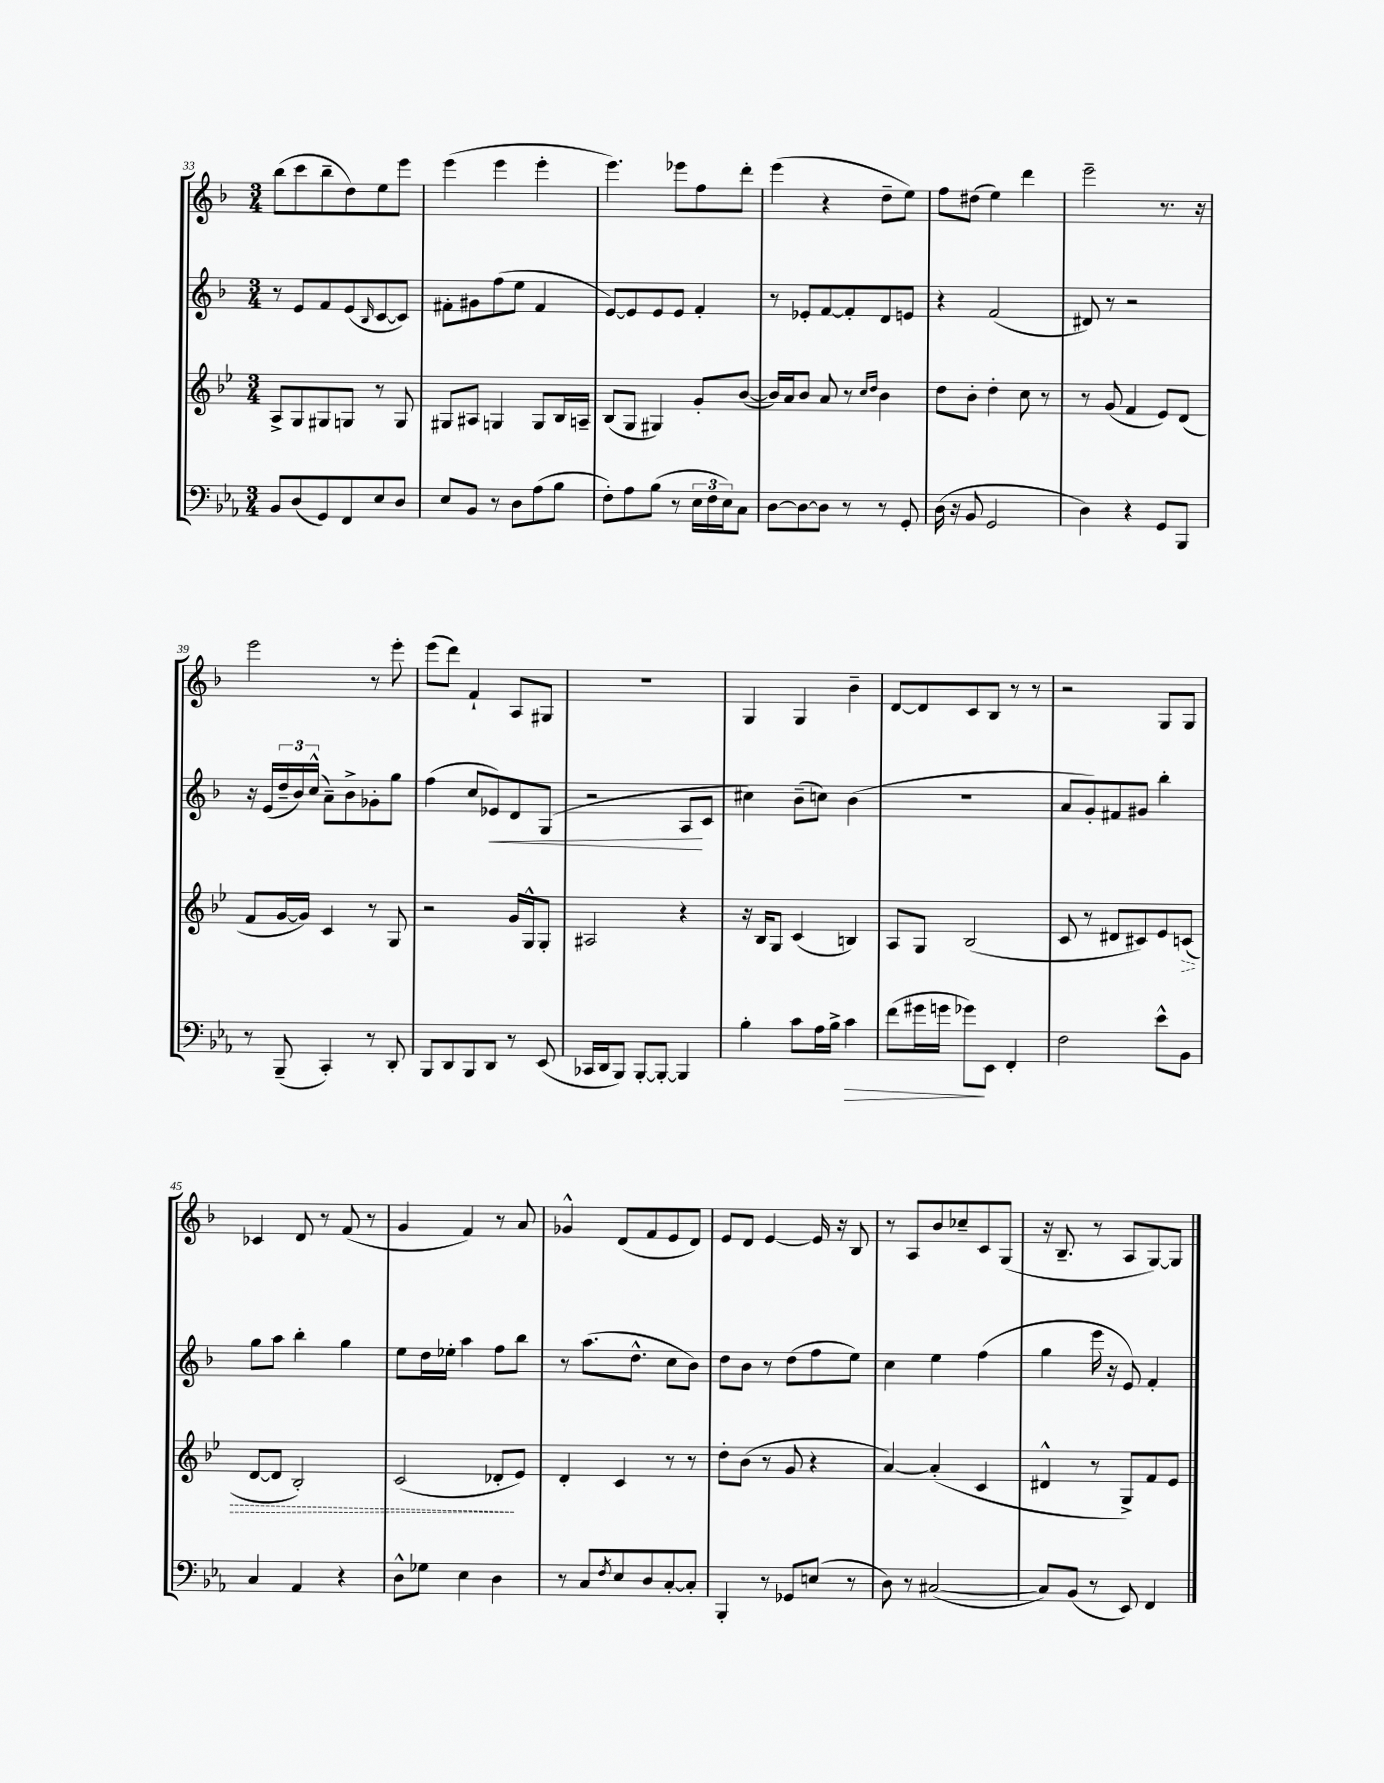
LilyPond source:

<<
\new StaffGroup <<
\new Staff = "s0" {
    \clef treble \key f \major \numericTimeSignature \time 3/4
    bes''8( c'''8 bes''8-- d''8) e''8 e'''8 |
    e'''4( e'''4 e'''4-. |
    e'''4.) ees'''8 f''8 d'''8-. |
    e'''4( r4 d''8-- e''8) |
    f''8 dis''8( e''4) d'''4 |
    e'''2-- r8. r16 |
    e'''2 r8 e'''8-. |
    e'''8( d'''8) f'4-! a8 gis8 |
    R2. |
    g4 g4 bes'4-- |
    d'8~ d'8 c'8 bes8 r8 r8 |
    r2 g8 g8 |
    ces'4 d'8 r8 f'8( r8 |
    g'4 f'4) r8 a'8 |
    ges'4-^ d'8( f'8 e'8 d'8) |
    e'8 d'8 e'4~ e'16 r16 bes8 |
    r8 a8 bes'8 ces''8-- c'8 g8( |
    r16 bes8.-- r8 a8 g8~) g8 \bar "|." |
}
\new Staff = "s1" {
    \clef treble \key f \major \numericTimeSignature \time 3/4
    r8 e'8 f'8 e'8( \grace { bes16 } c'8~ c'8) |
    fis'8-. gis'8 f''8( e''8 fis'4 |
    e'8~) e'8 e'8 e'8 f'4-. |
    r8 ees'8-. f'8~ f'8-. d'8 e'8 |
    r4 f'2( |
    dis'8) r8 r2 |
    r16 e'16( \tuplet 3/2 { d''16-- bes'16) c''16-^( } a'8--) bes'8-> ges'8-. g''8 |
    f''4( c''8 ees'8\<) d'8 g8( |
    r2 a8\! c'8 |
    cis''4) bes'8--( c''8) bes'4( |
    R2. |
    a'8 g'8-.) fis'8 gis'8 bes''4-. |
    g''8 a''8 bes''4-. g''4 |
    e''8 d''16 ees''16-. a''4 f''8 bes''8 |
    r8 a''8.( d''8.-^ c''8 bes'8) |
    d''8 bes'8 r8 d''8( f''8 e''8) |
    c''4 e''4 f''4( |
    g''4 e'''16 r16 e'8) f'4-. \bar "|." |
}
\new Staff = "s2" {
    \clef treble \key bes \major \numericTimeSignature \time 3/4
    a8-> g8 gis8 g8 r8 g8 |
    gis8 ais8 g4 g8 bes16 a16-- |
    bes8( g8 gis4) g'8-. bes'8~( |
    bes'16) a'16 bes'8 a'8 r8 \grace { c''16 d''16 } bes'4 |
    d''8 bes'8-. d''4-. c''8 r8 |
    r8 g'8( f'4 ees'8) d'8( |
    f'8 g'16~ g'16) c'4 r8 g8 |
    r2 g'16 g16-^ g8-. |
    ais2 r4 |
    r16 bes16 g8 c'4( b4) |
    a8 g8 bes2( |
    c'8 r8 dis'8 cis'8) ees'8 \once \override Hairpin.style = #'dashed-line c'8\>( |
    d'8~ d'8 bes2-.) |
    c'2( des'8-.\! ees'8) |
    d'4-. c'4 r8 r8 |
    d''8-. bes'8( r8 g'8 r4 |
    a'4~) a'4-.( c'4 |
    dis'4-^ r8 g8->) f'8 ees'8 \bar "|." |
}
\new Staff = "s3" {
    \clef bass \key ees \major \numericTimeSignature \time 3/4
    bes,8 d8( g,8) f,8 ees8 d8 |
    ees8 bes,8 r8 d8 aes8( bes8 |
    f8-.) aes8 bes8( r8 \tuplet 3/2 { ees16 f16 ees16) } c8 |
    d8~ d8~ d8 r8 r8 g,8-. |
    d16( r16 bes,8 g,2 |
    d4) r4 g,8 bes,,8 |
    r8 bes,,8--( c,4-.) r8 d,8-. |
    bes,,8 d,8 bes,,8 d,8 r8 ees,8( |
    ces,16 d,16 bes,,8) bes,,8~-. bes,,8~-. bes,,4 |
    bes4-. c'8 aes16 bes16-> c'4\> |
    f'8( gis'16 g'16 ges'8\!) ees,8 f,4-. |
    f2 ees'8-^ bes,8 |
    c4 aes,4 r4 |
    d8-^ ges8 ees4 d4 |
    r8 c8 \acciaccatura { f8 } ees8 d8 c8~-. c8-. |
    bes,,4-. r8 ges,8 e8( r8 |
    d8) r8 cis2~( |
    cis8) bes,8( r8 ees,8) f,4 \bar "|." |
}
>>
>>
\layout { \context { \Score currentBarNumber = #33 } }
